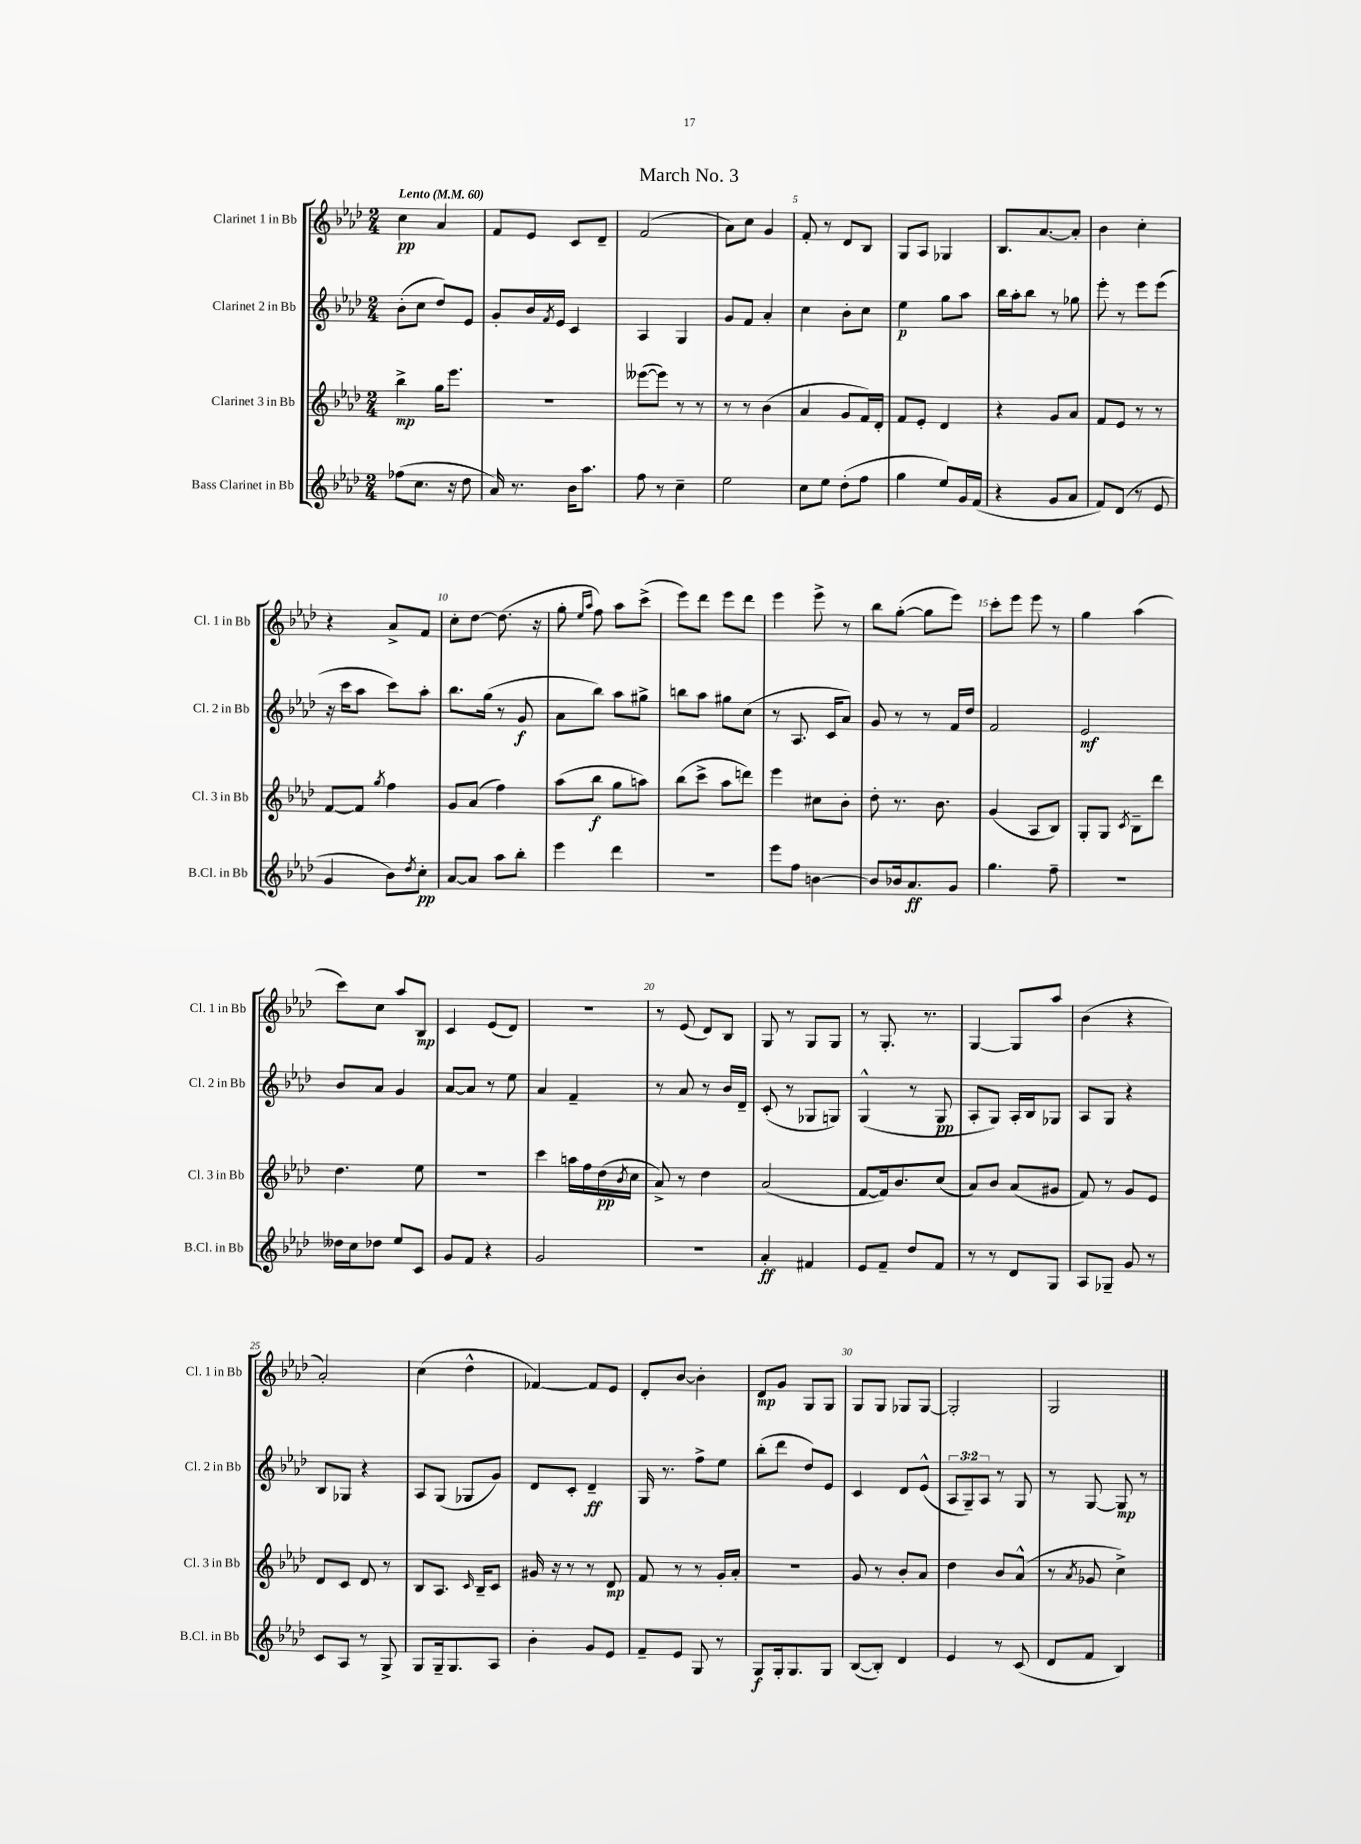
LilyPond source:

\header { title = "March No. 3" }
<<
\new StaffGroup <<
\new Staff = "s0" \with { instrumentName = "Clarinet 1 in Bb" shortInstrumentName = "Cl. 1 in Bb" } {
    \clef treble \key aes \major \numericTimeSignature \time 2/4 \tempo "Lento" 4 = 60
    c''4\pp aes'4 |
    f'8 ees'8 c'8 des'8-- |
    f'2( |
    aes'8) c''8 g'4 |
    f'8-. r8 des'8 bes8 |
    g8 aes8 ges4 |
    bes8. aes'8.~ aes'8-. |
    bes'4 c''4-. |
    r4 aes'8-> f'8 |
    c''8-. des''8~ des''8.( r16 |
    g''8-. \grace { ees''16 aes''16 } f''8) aes''8 c'''8->( |
    ees'''8) des'''8 ees'''8 des'''8 |
    ees'''4 ees'''8-> r8 |
    bes''8 g''8~-.( g''8 ees'''8) |
    c'''8-. ees'''8 ees'''8 r8 |
    g''4 aes''4( |
    c'''8) c''8 aes''8 bes8\mp |
    c'4 ees'8( des'8) |
    r2 |
    r8 ees'8( des'8) bes8 |
    g8 r8 g8 g8 |
    r8 g8.-. r8. |
    g4~ g8 aes''8 |
    bes'4( r4 |
    aes'2-.) |
    c''4( des''4-^ |
    fes'4~) fes'8 ees'8 |
    des'8-. bes'8~ bes'4-. |
    des'8\mp g'8 g8 g8 |
    g8 g8 ges8 ges8~ |
    ges2-. |
    g2 \bar "|." |
}
\new Staff = "s1" \with { instrumentName = "Clarinet 2 in Bb" shortInstrumentName = "Cl. 2 in Bb" } {
    \clef treble \key aes \major \numericTimeSignature \time 2/4 \override Staff.TupletNumber.text = #tuplet-number::calc-fraction-text
    bes'8-.( c''8 des''8) ees'8 |
    g'8-. bes'16 \acciaccatura { f'8 } ees'16 c'4 |
    aes4 g4 |
    g'8 f'8 aes'4-. |
    c''4 bes'8-. c''8 |
    ees''4\p g''8 aes''8 |
    bes''16 aes''16-. bes''8 r8 ges''8 |
    ees'''8-. r8 ees'''8 ees'''8( |
    r16 c'''16 aes''8 c'''8) aes''8-. |
    bes''8. g''16( r8 g'8\f |
    aes'8 bes''8) aes''8 gis''8-> |
    b''8 aes''8 gis''8 c''8( |
    r8 aes8. c'16 aes'8) |
    g'8 r8 r8 f'16 des''16 |
    f'2 |
    ees'2\mf |
    bes'8 aes'8 g'4 |
    aes'8~ aes'8 r8 ees''8 |
    aes'4 f'4-- |
    r8 aes'8 r8 bes'16 des'16-- |
    c'8-.( r8 ges8 g8) |
    g4-^( r8 g8\pp |
    aes8-. g8) aes16-. bes16 ges8 |
    aes8 g8 r4 |
    bes8 ges8 r4 |
    aes8 g8( ges8 g'8) |
    des'8 c'8-. des'4--\ff |
    g16 r8. f''8-> ees''8 |
    bes''8-.( des'''8 des''8) ees'8 |
    c'4 des'8 ees'8-^( |
    \tuplet 3/2 { aes8 g8--) aes8 } r8 g8 |
    r8 g8~ g8\mp r8 \bar "|." |
}
\new Staff = "s2" \with { instrumentName = "Clarinet 3 in Bb" shortInstrumentName = "Cl. 3 in Bb" } {
    \clef treble \key aes \major \numericTimeSignature \time 2/4
    bes''4->\mp g''16 ees'''8. |
    r2 |
    eeses'''8~( eeses'''8) r8 r8 |
    r8 r8 bes'4( |
    aes'4 g'8 f'16) des'16-. |
    f'8 ees'8-. des'4 |
    r4 g'8 aes'8 |
    f'8 ees'8 r8 r8 |
    f'8~ f'8 \acciaccatura { g''8 } f''4 |
    g'8 aes'8( f''4) |
    aes''8( bes''8\f g''8 a''8) |
    bes''8( c'''8-> aes''8 d'''8) |
    ees'''4 cis''8 bes'8-. |
    des''8-. r8. bes'8. |
    g'4( aes8 bes8) |
    g8-. g8 \acciaccatura { c'8 } bes8-- des'''8 |
    des''4. ees''8 |
    R2 |
    c'''4 a''16 f''16 des''16\pp( \acciaccatura { bes'8 } c''16 |
    aes'8->) r8 des''4 |
    aes'2( |
    f'8~ f'16) bes'8. c''8( |
    aes'8) bes'8 aes'8( gis'8 |
    f'8) r8 g'8 ees'8 |
    des'8 c'8 des'8 r8 |
    bes8 aes8. \grace { c'16 } bes16-- c'8 |
    gis'16 r16 r8 r8 des'8\mp |
    f'8 r8 r8 g'16-. aes'16-. |
    R2 |
    g'8 r8 bes'8-. aes'8 |
    des''4 bes'8 aes'8-^( |
    r8 \acciaccatura { aes'8 } ges'8 c''4->) \bar "|." |
}
\new Staff = "s3" \with { instrumentName = "Bass Clarinet in Bb" shortInstrumentName = "B.Cl. in Bb" } {
    \clef treble \key aes \major \numericTimeSignature \time 2/4
    fes''8( c''8. r16 des''8 |
    aes'16) r8. bes'16 aes''8. |
    f''8 r8 c''4-- |
    ees''2 |
    c''8 ees''8 des''8-.( f''8 |
    g''4 ees''8) g'16 f'16( |
    r4 g'8 aes'8 |
    f'8) des'8( r8 ees'8 |
    g'4 bes'8) \acciaccatura { des''8 } c''8-.\pp |
    aes'8~ aes'8 aes''8 bes''8-. |
    ees'''4 des'''4 |
    R2 |
    ees'''8 f''8 b'4~ |
    b'8 bes'16 aes'8.\ff g'8 |
    g''4. f''8-- |
    R2 |
    deses''16 c''16 des''8 ees''8 c'8 |
    g'8 f'8 r4 |
    g'2 |
    R2 |
    aes'4-.\ff fis'4 |
    ees'8 f'8-- des''8 f'8 |
    r8 r8 des'8 g8 |
    aes8 ges8-- g'8 r8 |
    c'8 aes8 r8 g8-> |
    g8 g16-- g8. aes8 |
    bes'4-. g'8 ees'8 |
    f'8-- ees'8 g8 r8 |
    g8\f g16-. g8. g8 |
    bes8~( bes8-.) des'4 |
    ees'4 r8 c'8( |
    des'8 f'8 bes4) \bar "|." |
}
>>
>>
\layout { \context { \Score \override BarNumber.break-visibility = ##(#f #t #t) barNumberVisibility = #(every-nth-bar-number-visible 5) } }
